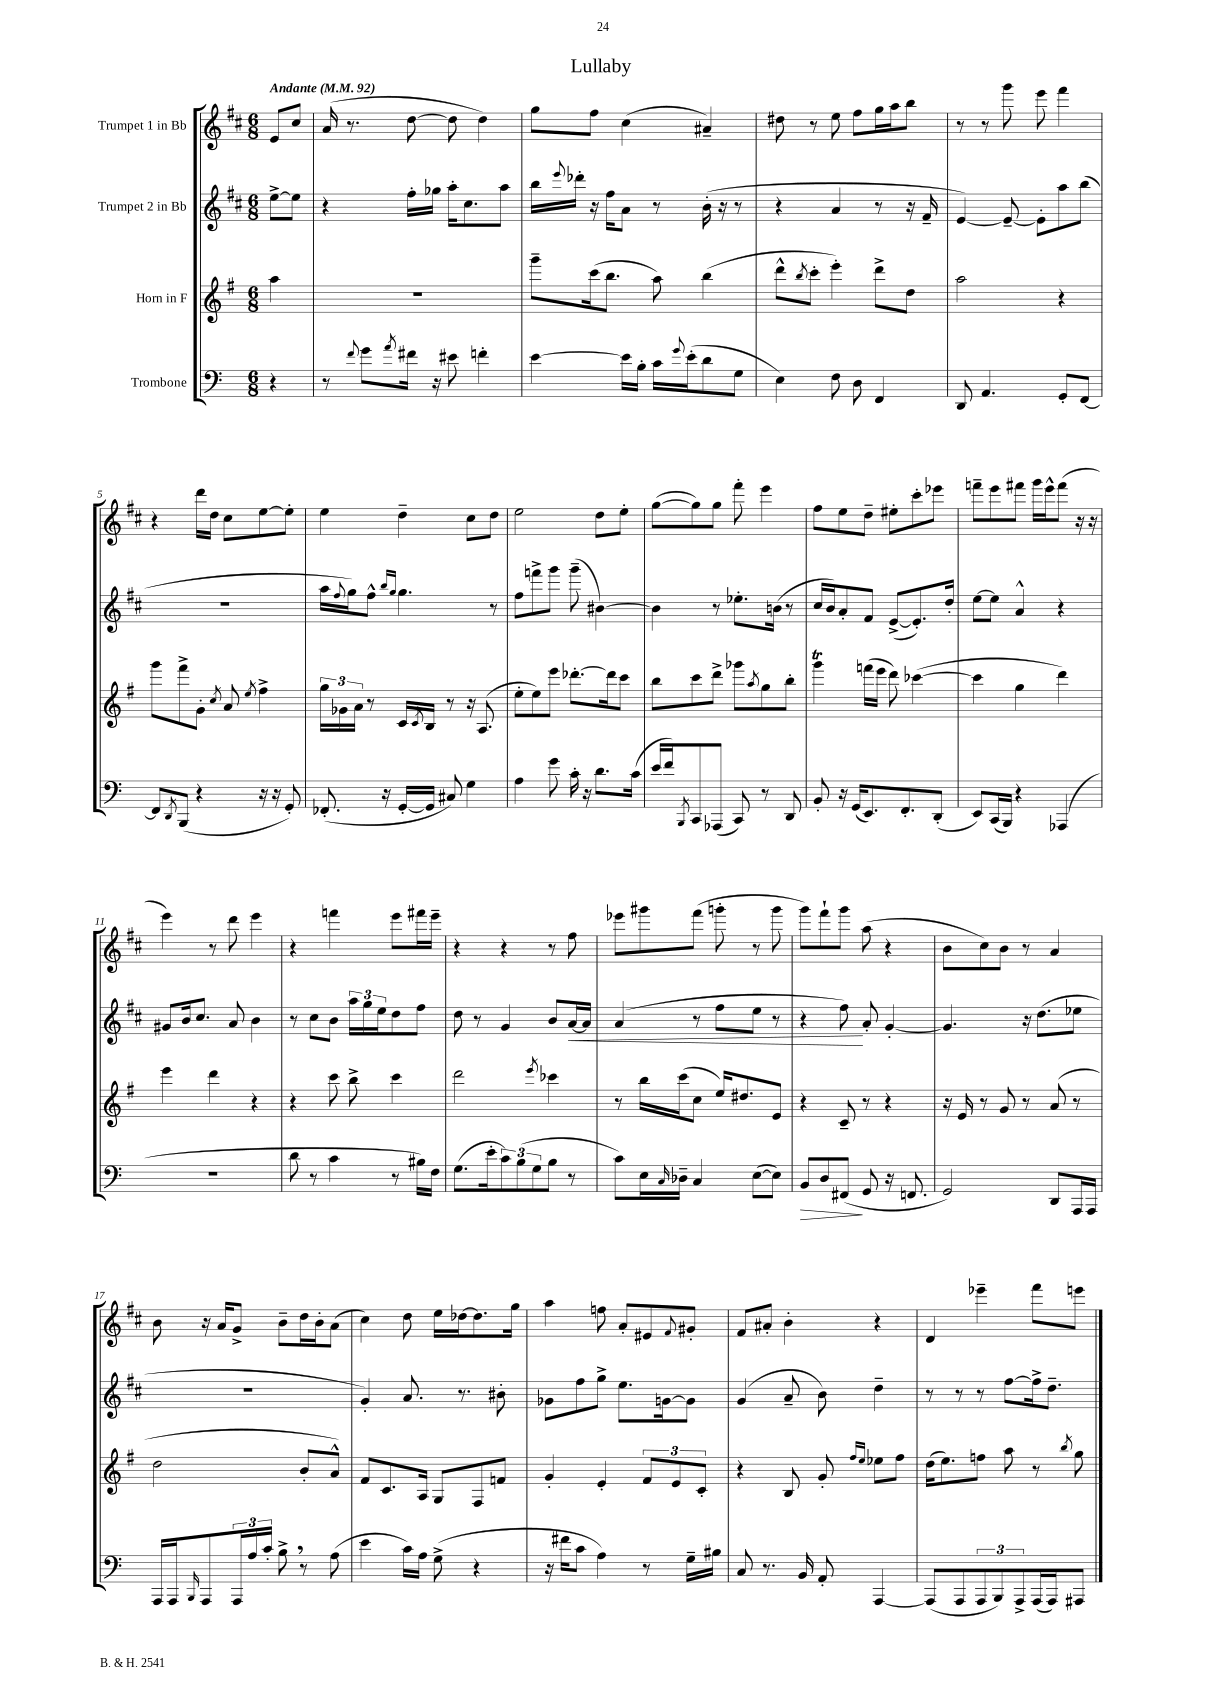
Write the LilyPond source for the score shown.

\header { title = "Lullaby" }
<<
\new StaffGroup <<
\new Staff = "s0" \with { instrumentName = "Trumpet 1 in Bb" } {
    \clef treble \key d \major \numericTimeSignature \time 6/8 \partial 4 \tempo "Andante" 4 = 92
    e'8 cis''8 |
    a'16( r8. d''8~ d''8 d''4) |
    g''8 fis''8 cis''4( ais'4--) |
    dis''8 r8 e''8 fis''8 g''16 a''16 b''8 |
    r8 r8 g'''8 e'''8 fis'''4 |
    r4 d'''16 d''16 cis''8 e''8~ e''8-. |
    e''4 d''4-- cis''8 d''8 |
    e''2 d''8 e''8-. |
    g''8~( g''8) g''8 fis'''8-. e'''4 |
    fis''8 e''8 d''8-- eis''8-. cis'''8-. ees'''8 |
    f'''8-- e'''8 fis'''8 g'''16 e'''16-^ fis'''8( r16 r16 |
    e'''4) r8 d'''8 e'''4 |
    r4 f'''4 e'''8 fis'''16 e'''16-- |
    r4 r4 r8 fis''8 |
    ees'''8 gis'''8 fis'''8( g'''8-. r8 g'''8 |
    g'''8) fis'''8-! g'''8 a''8( r4 |
    b'8 cis''8) b'8 r8 a'4 |
    b'8 r16 a'16 g'8-> b'8-- d''16 b'16-. a'8( |
    cis''4) d''8 e''16 des''16~ des''8. g''16 |
    a''4 f''8 a'8-. eis'8 \appoggiatura { fis'8 } gis'8-. |
    fis'8 ais'8-. b'4-. r4 |
    d'4 ees'''4-- fis'''8 e'''8 \bar "|." |
}
\new Staff = "s1" \with { instrumentName = "Trumpet 2 in Bb" } {
    \clef treble \key d \major \numericTimeSignature \time 6/8 \partial 4
    e''8~-> e''8 |
    r4 fis''16-. ges''16 a''16-. cis''8. a''8 |
    b''16 \appoggiatura { e'''8 } des'''16-. r16 fis''16 a'8 r8 b'16-.( r16 r8 |
    r4 a'4 r8 r16 fis'16-- |
    e'4~) e'8~-- e'8-. a''8 b''8( |
    R2. |
    a''16 \appoggiatura { fis''8 } g''16) fis''8-^ \grace { b''16 g''16 } g''4. r8 |
    fis''8 f'''8-> g'''8 g'''8--( bis'4~) |
    bis'4 r8 ees''8.-. b'16( r8 |
    cis''16 b'16) a'8-. fis'8 e'8~->( e'8.-.) d''16-. |
    e''8~ e''8 a'4-^ r4 |
    gis'8 b'16 cis''8. a'8 b'4 |
    r8 cis''8 b'8 \tuplet 3/2 { a''16 g''16 e''16 } d''8 fis''8 |
    d''8 r8 g'4 b'8 a'16~\< a'16 |
    a'4( r8 fis''8 e''8 r8 |
    r4 fis''8\!) a'8-. g'4~-. |
    g'4. r16 d''8.( ees''8 |
    R2. |
    g'4-.) a'8. r8. bis'8-. |
    ges'8 fis''8 g''8-> e''8. g'16~ g'8 |
    g'4( a'8-- b'8) d''4-- |
    r8 r8 r8 fis''8~ fis''16-> d''8.-- \bar "|." |
}
\new Staff = "s2" \with { instrumentName = "Horn in F" } {
    \clef treble \key g \major \numericTimeSignature \time 6/8 \partial 4
    a''4 |
    R2. |
    g'''8-- c'''16( b''8. a''8) b''4( |
    d'''8-^ \acciaccatura { b''8 } c'''8-. e'''4-.) d'''8-> d''8 |
    a''2 r4 |
    g'''8 fis'''8-> g'8-. \acciaccatura { c''8 } a'8 \acciaccatura { e''8 } fis''4-> |
    \tuplet 3/2 { g''16 ges'16 a'16 } r8 c'16 \acciaccatura { c'8 } b16 r8 r16 a8.( |
    e''8-. e''8) e'''8 des'''8.~-. des'''16 c'''8 |
    b''8 c'''8 d'''8-> ges'''8 \acciaccatura { a''8 } g''8 b''8-. |
    g'''4\trill f'''16( e'''16 d'''8) ces'''4~( |
    ces'''4 g''4 d'''4) |
    e'''4 d'''4 r4 |
    r4 c'''8 b''8-> c'''4 |
    d'''2 \acciaccatura { e'''8 } ces'''4 |
    r8 b''16 c'''16( c''8 e''16) dis''8. e'8 |
    r4 c'8-- r8 r4 |
    r16 e'16 r8 g'8 r8 a'8( r8 |
    d''2 b'8-. a'8-^) |
    fis'8 c'8. a16 g8 fis8 f'8 |
    g'4-. e'4-. \tuplet 3/2 { fis'8 e'8 c'8-. } |
    r4 b8 g'8-. \grace { fis''16 e''16 } ees''8 fis''8 |
    d''16( e''8.) f''8 a''8 r8 \acciaccatura { b''8 } g''8 \bar "|." |
}
\new Staff = "s3" \with { instrumentName = "Trombone" } {
    \clef bass \key c \major \numericTimeSignature \time 6/8 \partial 4
    r4 |
    r8 \appoggiatura { f'8 } g'8 \acciaccatura { a'8 } fis'16 r16 eis'8 f'4-. |
    e'4~ e'16 b16-. c'16 \appoggiatura { g'8 } e'16-.( d'8 g8 |
    e4) f8 d8 f,4 |
    d,8 a,4. g,8-. f,8~ |
    f,8 \acciaccatura { d,8 } b,,8( r4 r16 r16 g,8-.) |
    fes,8.-.( r16 g,16~-. g,16 cis8) g4 |
    a4 g'8 c'16-. r16 d'8. c'16( |
    e'16 f'16) \acciaccatura { b,,8 } c,8 aes,,8( c,8) r8 d,8 |
    b,8-. r16 g,16( e,8.) f,8.-. d,8-.( |
    e,8) c,16( b,,16) r4 aes,,4( |
    R2. |
    d'8 r8 c'4 r8 bis16) f16 |
    g8.( e'16-. \tuplet 3/2 { c'8) b8( g8 } b8 r8 |
    c'8) e16 \grace { c16 } des16-- c4 e8~( e8) |
    b,8\> d8 fis,8\!( g,8 r16 f,8. |
    g,2) d,8 a,,16 a,,16 |
    a,,16 a,,16 \grace { b,,16 } a,,8 \tuplet 3/2 { a,,16 a16 c'16-. } b8-> \breathe r8 a8( |
    e'4 c'16) a16 g8->( r4 |
    r16 fis'16 c'8 a4) r8 g16-- bis16 |
    c8 r8. b,16 a,8-. a,,4~ |
    a,,8( a,,8 \tuplet 3/2 { a,,8 b,,8) a,,8-> } a,,16( a,,16) ais,,8 \bar "|." |
}
>>
>>
